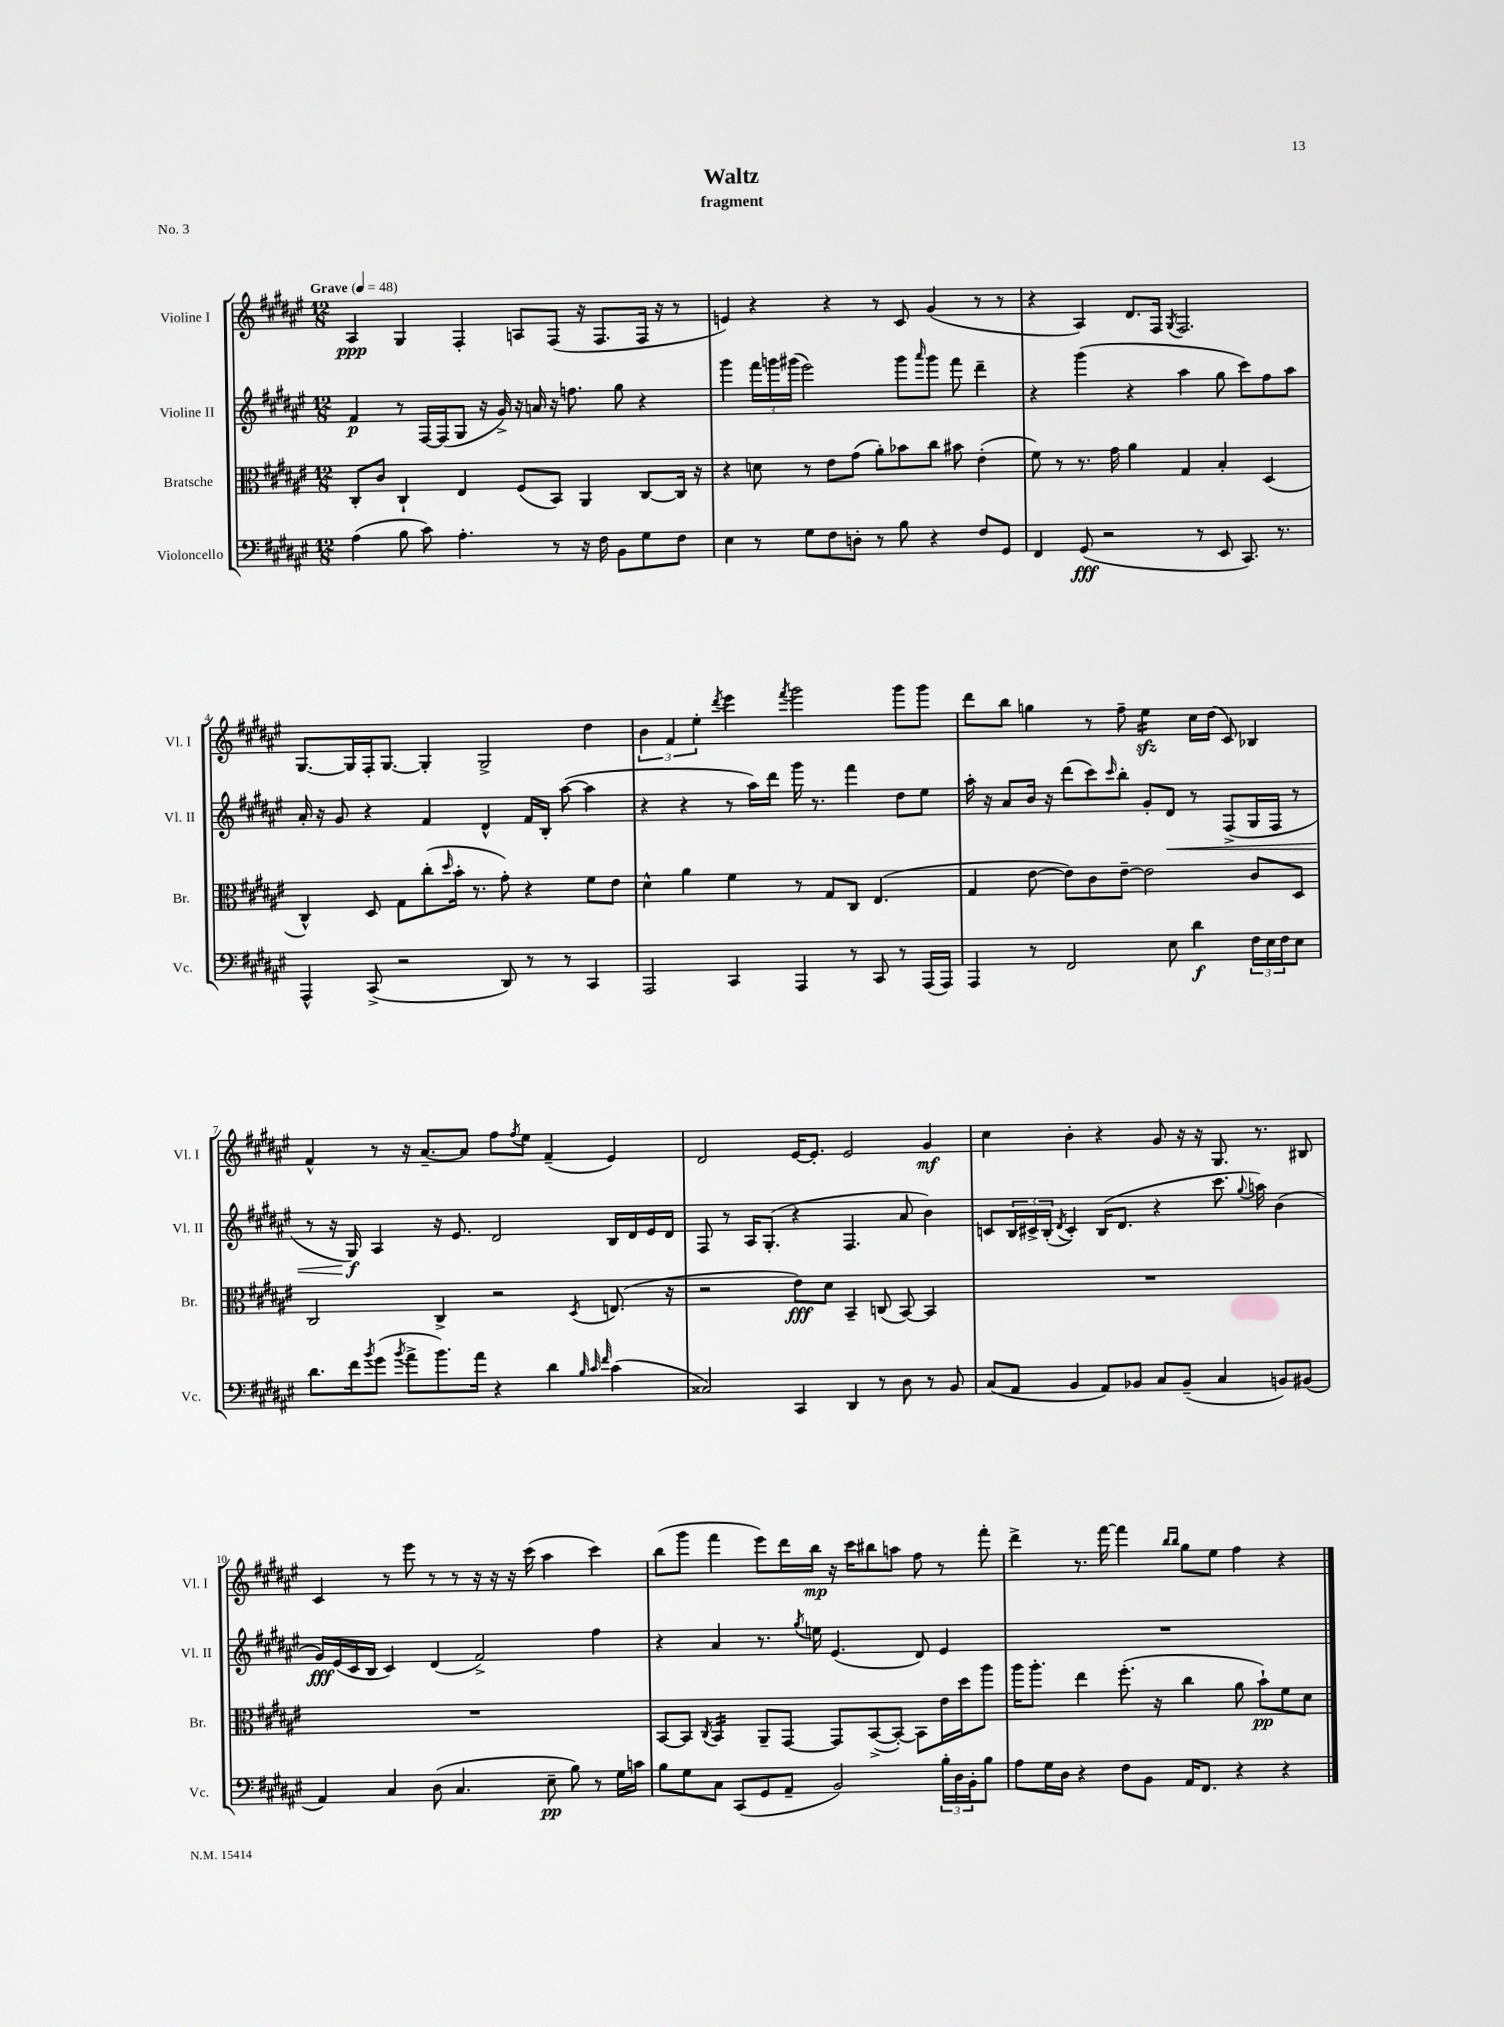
\header { title = "Waltz" subtitle = "fragment" piece = "No. 3" }
<<
\new StaffGroup <<
\new Staff = "s0" \with { instrumentName = "Violine I" shortInstrumentName = "Vl. I" } {
    \clef treble \key fis \major \numericTimeSignature \time 12/8 \tempo "Grave" 4 = 48
    ais4\ppp gis4 fis4-. a8 fis8( r16 fis8. fis16 r16 r8 |
    e'4) r4 r4 r8 cis'8 gis'4( r8 r8 |
    r4 ais4) dis'8. fis16 \acciaccatura { gis8 } fis2. |
    gis8.~ gis16 fis16-. gis8.~ gis4-. gis2-> dis''4 |
    \tuplet 3/2 { b'4 fis'4 eis''4-. } \acciaccatura { dis'''8 } eis'''4 \acciaccatura { fis'''8 } gis'''2 gis'''8 gis'''8 |
    dis'''8 b''8 g''4 r8 fis''8-- eis''4:16\sfz cis''16 dis''16( cis'8) bes4 |
    fis'4-^ r8 r16 ais'8.~-- ais'8 fis''8 \acciaccatura { fis''8 } eis''8 fis'4--( eis'4) |
    dis'2 eis'16~ eis'8.-. eis'2 gis'4\mf |
    cis''4 b'4-. r4 gis'8 r16 r16 gis8. r8. bis8 |
    cis'4 r8 eis'''8 r8 r8 r16 r16 r16 cis'''16( ais''4 cis'''4) |
    b''8( gis'''8 fis'''4 eis'''8) dis'''16 b''16\mp r16 cis'''16 bis''8 a''8 fis''8 r8 fis'''8-. |
    dis'''4-> r8. fis'''16~ fis'''4 \grace { b''16 b''16 } gis''8 eis''8 fis''4 r4 \bar "|." |
}
\new Staff = "s1" \with { instrumentName = "Violine II" shortInstrumentName = "Vl. II" } {
    \clef treble \key fis \major \numericTimeSignature \time 12/8
    fis'4\p r8 fis16~ fis16( gis8 r16 gis'16->) r16 a'16 r16 f''8. gis''8 r4 |
    gis'''4 \tuplet 3/2 { fis'''16 g'''16 gis'''16( } eis'''2) gis'''8 \grace { ais'''16 } gis'''8 fis'''8 dis'''4-- |
    r4 gis'''4( r4 ais''4 gis''8 cis'''8) fis''8 ais''8 |
    ais'16-. r16 gis'8 r4 fis'4 dis'4-^ fis'16 b16-. ais''8~( ais''4 |
    r4 r4 r8 ais''16) dis'''16 gis'''16 r8. fis'''4 dis''8 eis''8 |
    ais''16-. r16 ais'8 b'16 r16 dis'''8( cis'''8) \grace { cis'''16 } b''8-. gis'8-. dis'8\< r8 fis8->( gis16 fis16 r8 |
    r8 r16 gis16\f\!) ais4 r16 eis'8. dis'2 b16 dis'16 eis'16 dis'16 |
    fis8 r8 ais16 gis8.-.( r4 fis4. ais'8 b'4) |
    c'8 \tuplet 3/2 { b16 cis'16-> b16-.( } \acciaccatura { dis'8 } cis'4-.) b16( dis'8. r4 cis'''8. \appoggiatura { gis''8 } a''16) b'4( |
    gis'16\fff) eis'16( cis'16 b16 cis'4) dis'4( fis'2->) fis''4 |
    r4 ais'4 r8. \acciaccatura { gis''8 } e''16 eis'4.( dis'8) eis'4 |
    R1. \bar "|." |
}
\new Staff = "s2" \with { instrumentName = "Bratsche" shortInstrumentName = "Br." } {
    \clef alto \key fis \major \numericTimeSignature \time 12/8
    cis8-. cis'8 cis4-! eis4 fis8( b,8) ais,4 cis8~ cis16 r16 |
    r4 d'8 r8 eis'8 gis'8( ais'8-.) bes'8 cis''8 bis'8 eis'4-.( |
    fis'8) r8 r8. gis'16 ais'4 gis4 b4-. dis4( |
    cis4-^) dis8 gis8 cis''8-.( \grace { dis''16 } b'16-. r8. gis'8-.) r4 fis'8 eis'8 |
    dis'4-^ ais'4 fis'4 r8 gis8 cis8 eis4.( |
    gis4 eis'8~ eis'8) cis'8 eis'8~-- eis'2 cis'8 dis8 |
    cis2 cis4-> r2 \acciaccatura { dis8 } e8.( r16 |
    r2 eis'8\fff) dis'8 b,4-- c8( b,8~) b,4 |
    R1. |
    R1. |
    b,8~ b,8 \acciaccatura { cis8 } b,4:16 ais,8-- gis,8~ gis,8 b,8~->( b,8~-.) b,8 eis'16 dis''16 ais''8 |
    ais''16 ais''8.-. eis''4 fis''8.-.( r16 cis''4 ais'8 b'8-!\pp) fis'8 dis'8 \bar "|." |
}
\new Staff = "s3" \with { instrumentName = "Violoncello" shortInstrumentName = "Vc." } {
    \clef bass \key fis \major \numericTimeSignature \time 12/8
    ais4( b8 cis'8) ais4.-. r8 r16 fis16 b,8 gis8 fis8 |
    eis4 r8 gis8 fis8 d8-. r8 b8 r4 fis8 gis,8 |
    fis,4 gis,8\fff( r2 r8 eis,8 cis,8.) r8. |
    ais,,4-^ cis,8->( r2 dis,8) r8 r8 cis,4 |
    ais,,2 cis,4 ais,,4 r8 cis,8 r8 ais,,16( ais,,16) |
    ais,,4 r8 fis,2 eis8 dis'4\f \tuplet 3/2 { fis16 eis16 fis16 } eis8 |
    dis'8. fis'16 \acciaccatura { b'8 } gis'8( \acciaccatura { b'8 } ais'8-> b'8.) ais'16 r4 dis'4 \grace { b32 cis'32 fis'32 } cis'4( |
    cisis2) cis,4 dis,4 r8 dis8 r8 b,8 |
    cis8( ais,8 b,4 ais,8) bes,8 cis8 bes,8--( cis4 b,8) bis,8( |
    ais,4) cis4 dis8( cis4. eis8--\pp b8) r8 gis16 c'16 |
    b8 gis8 cis8 cis,8( gis,8 ais,8-- b,2) \tuplet 3/2 { b16-. dis16 b,16-. } b8 |
    ais8 gis16 dis16 r4 fis8 b,8 ais,16 fis,8. r4 r4 \bar "|." |
}
>>
>>
